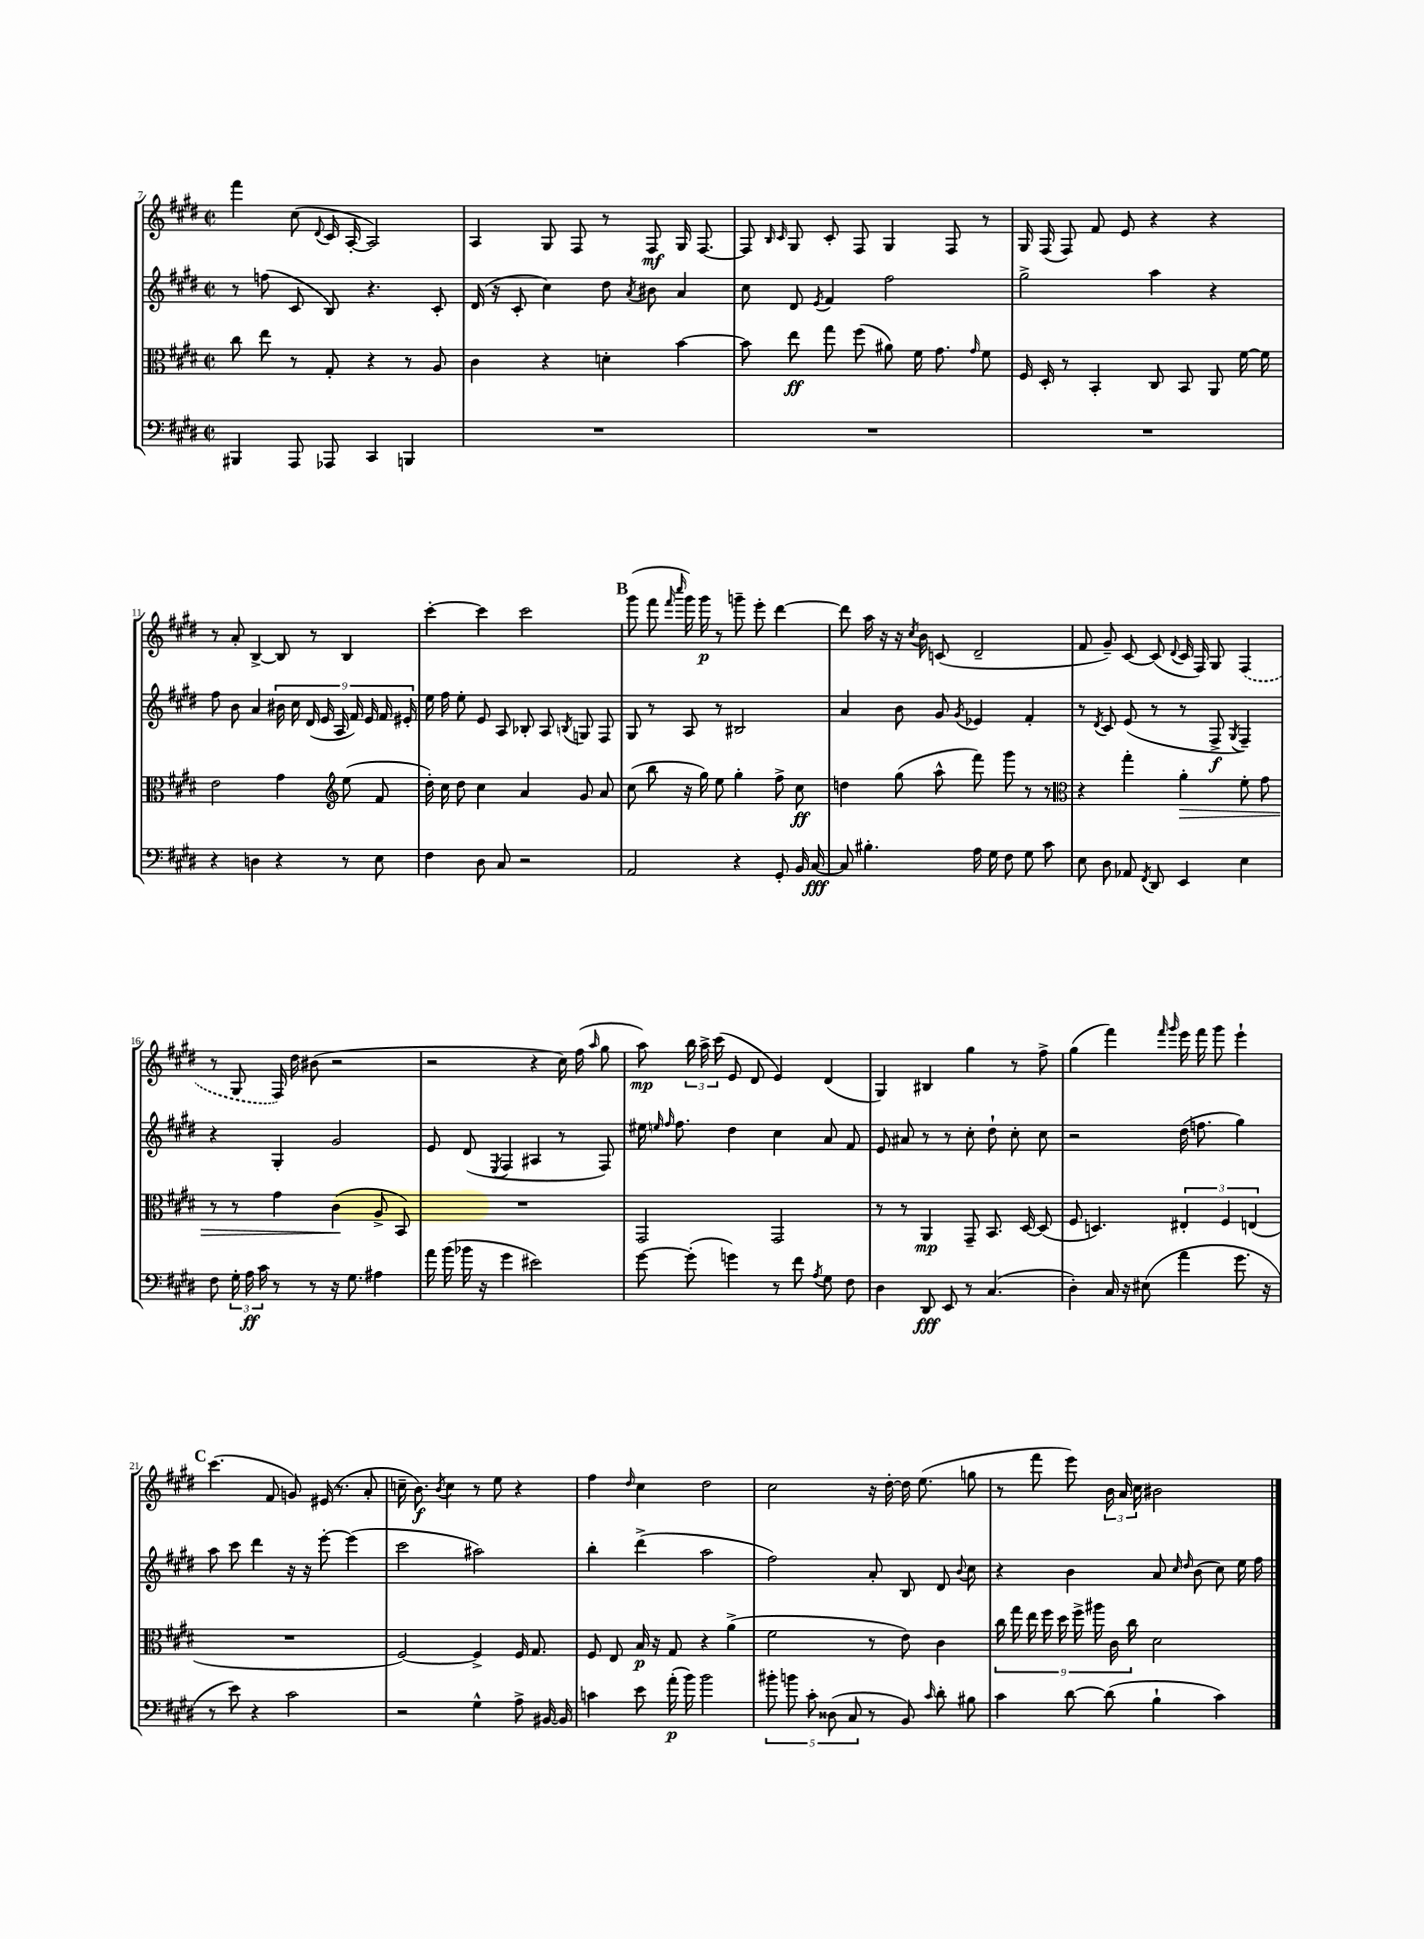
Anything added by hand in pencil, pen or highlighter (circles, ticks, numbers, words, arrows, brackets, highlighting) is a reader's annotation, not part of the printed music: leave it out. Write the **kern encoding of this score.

**kern	**kern	**kern	**kern
*staff4	*staff3	*staff2	*staff1
*clefF4	*clefC3	*clefG2	*clefG2
*k[f#c#g#d#]	*k[f#c#g#d#]	*k[f#c#g#d#]	*k[f#c#g#d#]
*M2/2	*M2/2	*M2/2	*M2/2
*met(c|)	*met(c|)	*met(c|)	*met(c|)
4BBB#	8cc#	8r	4fff#
.	8ee	(8ff	.
8AAA	8r	8c#	(8cc#
.	.	.	8qqd#
8AAA-	8G#'	8B)	16c#
.	.	.	[16A'
4CC#	4r	4.r	2A])
4BBB	8r	.	.
.	8A	8c#'	.
=	=	=	=
1r	4c#	(16d#	4A
.	.	16r	.
.	.	8c#'	.
.	4r	4cc#)	8G#
.	.	.	8F#
.	4d'	8dd#	8r
.	.	8qa	.
.	.	8b#	8F#
.	[4b	4a	16G#
.	.	.	[8.F#
=	=	=	=
1r	8b]	8cc#	8F#]
.	.	.	16qqB
.	.	.	16qqc#
.	8ee	8d#	8G#
.	.	8qe	.
.	8gg#	4f#	8c#'
.	(8ff#	.	8F#
.	8a#)	2ff#	4G#
.	16f#	.	.
.	8.g#	.	.
.	.	.	8F#
.	16qqg#	.	.
.	8f#	.	8r
=	=	=	=
1r	16F#	2gg#^	16G#
.	16D#'	.	(16F#
.	8r	.	8F#)
.	4BB'	.	8f#
.	.	.	8e
.	8C#	4aa	4r
.	8BB	.	.
.	8AA	4r	4r
.	[16f#	.	.
.	16f#]	.	.
=	=	=	=
4r	2e	8ff#	8r
.	.	8b	8a'
4D	.	4a	[4B^
4r	4g#	18b#	8B]
.	.	18cc#	.
.	.	(18d#	.
.	.	.	8r
.	.	18e	.
.	.	18A	.
*	*clefG2	*	*
8r	(8ee	.	4B
.	.	18f#)	.
.	.	18e	.
8E	8f#	.	.
.	.	18f#	.
.	.	18e#'	.
=	=	=	=
4F#	16dd#')	16ee	[4ccc#'
.	16cc#	16ff#	.
.	8dd#	8ee'	.
8D#	4cc#	8e	4ccc#]
8C#	.	8A	.
2r	4a	8B-'	2ccc#
.	.	8A	.
.	.	8qB	.
.	8g#	8G	.
.	8a	8F#	.
=	=	=	=
2AA	(8cc#	8G#	(8ggg#
.	8bb	8r	8fff#
.	.	.	16qqfff#
.	.	.	16qqcccc#
.	16r	8A	16ggg#)
.	16gg#)	.	16ggg#
.	8ee	8r	8r
4r	4gg#'	2B#	8ggg~
.	.	.	8eee'
8GG#'	8ff#^	.	[4ddd#
16BB	8cc#	.	.
[16C#	.	.	.
=	=	=	=
8C#]	4dd	4a	8ddd#]
4.B#'	.	.	16aa
.	.	.	16r
.	(8gg#	8b	16r
.	.	.	8qcc#
.	.	.	16b
.	8aa^^	8g#	(8c
.	.	8qg#	.
16A	8fff#)	4e-	2d#~
16G#	.	.	.
8F#	8ggg#	.	.
8G#	8r	4f#'	.
8c#	8r	.	.
=	=	=	=
*	*clefC3	*	*
8E	4r	8r	8f#
.	.	8qd#	.
8D#	.	8c#	8g#~)
8AA-	4gg#'	(8e	[8c#
8qFF#	.	.	.
8DD#	.	8r	(8c#]
.	.	.	8qqd#
4EE	4a'	8r	16c#
.	.	.	16F#)
.	.	8F#^	8G#
.	.	8qG#	.
4E	8f#'	4F#~)	(4F#
.	8g#	.	.
=	=	=	=
8F#	8r	4r	8r
24G#'	8r	.	8G#
24A	.	.	.
24c#	.	.	.
8r	4g#	4G#'	16F#)
.	.	.	16dd#
8r	.	.	(8b#
16r	(4c#	2g#	2r
8.G#	.	.	.
4A#	8A^	.	.
.	8BB)	.	.
=	=	=	=
16a	1r	8e	2r
(16b	.	.	.
16b-	.	(8d#	.
16r	.	.	.
.	.	8qE	.
4g#	.	4F#	.
2e#)	.	4A#	4r
.	.	8r	16cc#)
.	.	.	(16ff#
.	.	.	16qqaa
.	.	8F#)	8gg#
=	=	=	=
[8g#	2GG#	16ee#	8aa)
.	.	16qqee	.
.	.	16qqff#	.
.	.	8.ff#	.
(8g#']	.	.	24bb
.	.	.	24aa^
.	.	.	(24ccc#
4g)	.	4dd#	8e
.	.	.	8d#
8r	2GG#	4cc#	4e)
8f#	.	.	.
8qA	.	.	.
8G#	.	8a	(4d#
8F#	.	8f#	.
=	=	=	=
4D#	8r	8e	4G#)
.	8r	8a#	.
8DD#	4AA	8r	4B#
8EE	.	8r	.
8r	8GG#~	8cc#'	4gg#
(4.C#	8.BB	8dd#`	.
.	.	8cc#'	8r
.	[16D#	.	.
.	(8D#]	8cc#	8ff#^
=	=	=	=
4D#')	8F#	2r	(4gg#
.	4.D)	.	.
16C#	.	.	4fff#)
16r	.	.	.
(8E#	.	.	.
.	.	.	16qqfff#
.	.	.	16qqggg#
4a	6E#'	(16dd#	16eee
.	.	8.ff	16fff#
.	.	.	8ggg#
.	6F#	.	.
8.g#	.	4gg#)	4eee`
.	(6E	.	.
16r	.	.	.
=	=	=	=
8r	1r	8aa	(4.ccc#
8e)	.	8ccc#	.
4r	.	4ddd#	.
.	.	.	8f#
2c#	.	16r	8g)
.	.	16r	.
.	.	[8eee'	(16e#
.	.	.	8.r
.	.	(4eee]	.
.	.	.	8a'
=	=	=	=
2r	[2F#)	2ccc#	16cc~
.	.	.	8.b)
.	.	.	8qb
.	.	.	4cc
4G#^^	4F#^]	2aa#)	8r
.	.	.	8ee
8A^	16F#	.	4r
.	8.G#	.	.
[16BB#	.	.	.
16BB#]	.	.	.
=	=	=	=
4c	8F#	4bb'	4ff#
.	8E	.	.
.	.	.	16qqdd#
8e	16B	(4ddd#^	4cc#
.	16r	.	.
(16a'	8G#	.	.
16b)	.	.	.
2b	4r	2aa	2dd#
.	(4a^	.	.
=	=	=	=
10b#'	2f#	2ff#)	2cc#
10b	.	.	.
10c#'	.	.	.
(10D##	.	.	.
10C#	.	.	.
8r	8r	8a'	16r
.	.	.	[16dd#'
8BB)	8e)	8B	16dd#]
.	.	.	(8.ee
16qqc#	.	.	.
8d#'	4c#	8d#	.
.	.	8qqb	.
8B#	.	8cc#	8gg
=	=	=	=
4c#	18cc#	4r	8r
.	18gg#	.	.
.	18ee	.	.
.	.	.	8fff#
.	18ff#	.	.
.	18dd#	.	.
[8d#	.	4b	8eee)
.	18ff#^	.	.
.	18aa#	.	.
(8d#]	.	.	24b
.	18c#	.	.
.	.	.	24a
.	18cc#	.	.
.	.	.	24cc#
4B`	2d#	8a	2b#
.	.	16qqcc#	.
.	.	16qqdd#	.
.	.	(8b	.
4c#)	.	8cc#)	.
.	.	16ee	.
.	.	16ff#	.
==	==	==	==
*-	*-	*-	*-
